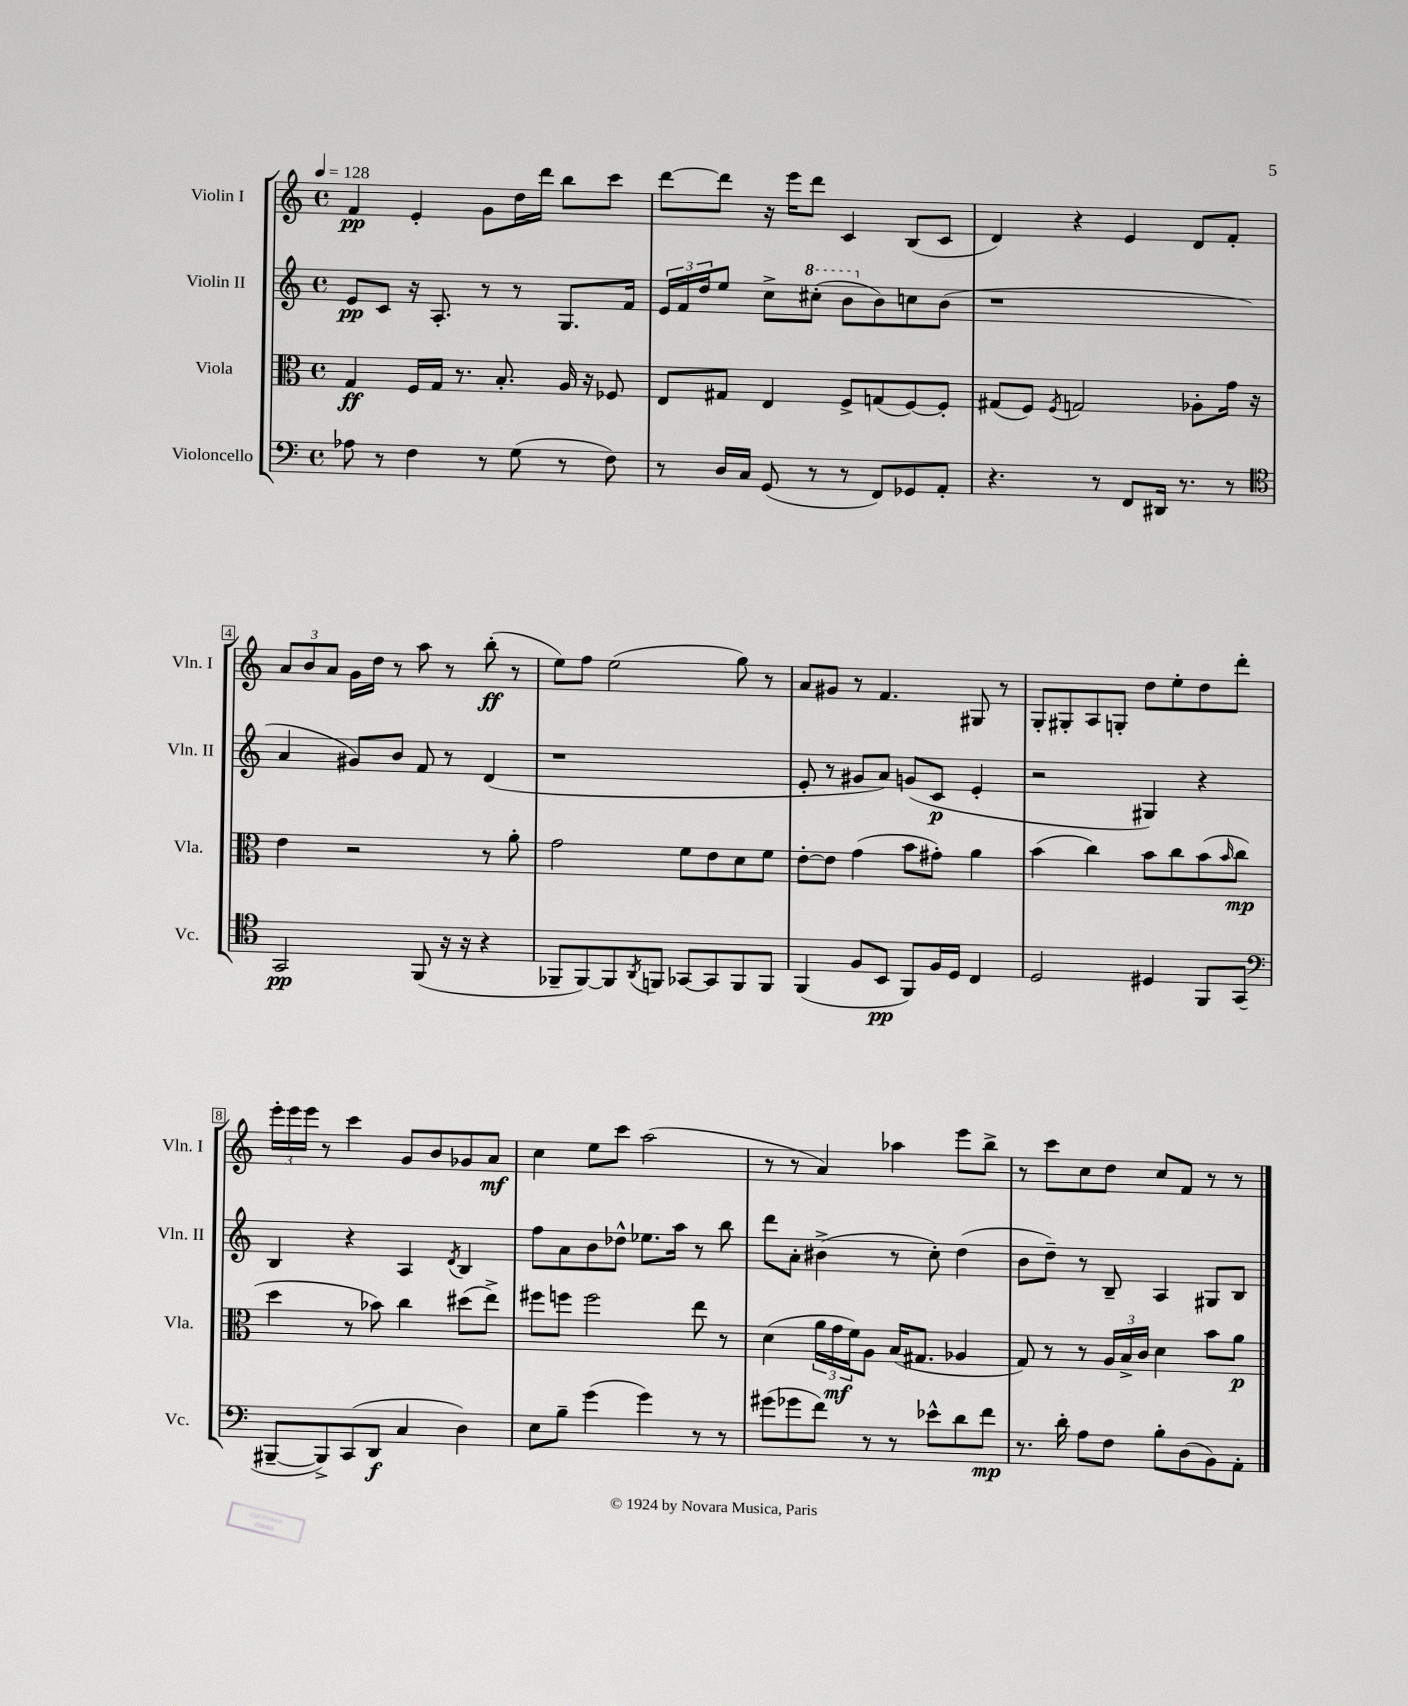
<<
\new StaffGroup <<
\new Staff = "s0" \with { instrumentName = "Violin I" shortInstrumentName = "Vln. I" } {
    \clef treble \key c \major \defaultTimeSignature \time 4/4 \tempo 4 = 128
    f'4\pp e'4-. g'8 d''16 d'''16 b''8 c'''8 |
    d'''8~ d'''8 r16 e'''16 d'''8 c'4 b8( c'8 |
    d'4) r4 e'4 d'8 f'8-. |
    \tuplet 3/2 { a'8 b'8 a'8 } g'16 d''16 r8 a''8 r8 b''8-.\ff( r8 |
    e''8) f''8 e''2( g''8) r8 |
    a'8 gis'8 r8 f'4. gis8 r8 |
    g8-. gis8-. a8 g8-. d''8 e''8-. d''8 d'''8-. |
    \tuplet 3/2 { e'''16-. e'''16 e'''16 } r8 c'''4 g'8 b'8 ges'8 a'8\mf |
    c''4 e''8 c'''8 a''2( |
    r8 r8 a'4) aes''4 e'''8 b''8-> |
    r8 c'''8 c''8 d''8 c''8 f'8 r8 r8 \bar "|." |
}
\new Staff = "s1" \with { instrumentName = "Violin II" shortInstrumentName = "Vln. II" } {
    \clef treble \key c \major \defaultTimeSignature \time 4/4
    e'8\pp c'8 r16 a8.-. r8 r8 g8. f'16 |
    \tuplet 3/2 { e'16 f'16 d''16 } e''8 c''8-> \ottava #1 cis'''8-.( b''8 \ottava #0 b'8) c''!8 b'8( |
    r1 |
    a'4 gis'8) b'8 f'8 r8 d'4( |
    r1 |
    e'8-. r8 gis'8 a'8) g'8( c'8\p e'4-. |
    r2 gis4) r4 |
    b4 r4 a4 \acciaccatura { d'8 } b4 |
    f''8 a'8 b'8 des''8-^ ees''8. a''16 r8 b''8 |
    d'''8 a'8-. bis'4->( r8 c''8-.) d''4( |
    b'8 d''8--) r8 b8-- a4 gis8 b8 \bar "|." |
}
\new Staff = "s2" \with { instrumentName = "Viola" shortInstrumentName = "Vla." } {
    \clef alto \key c \major \defaultTimeSignature \time 4/4
    g4\ff f16 g16 r8. b8.-. a16 r16 fes8 |
    e8 gis8 e4 f8-> g8( f8~) f8-. |
    gis8( f8) \acciaccatura { f8 } g2 aes8-. g'16 r16 |
    e'4 r2 r8 a'8-. |
    g'2 f'8 e'8 d'8 f'8 |
    e'8~-. e'8 g'4( b'8 gis'8-.) a'4 |
    b'4( c''4) b'8 c''8 b'8( \grace { b'16 } c''8\mp |
    d''4 r8 bes'8) c''4 dis''8( e''8->) |
    fis''8 f''8 f''2 e''8 r8 |
    d'4( \tuplet 3/2 { a'16 g'16\mf f'16) } a8 b16( gis8. aes4 |
    g8) r8 r8 \tuplet 3/2 { a16 b16-> c'16 } d'4 b'8 a'8\p \bar "|." |
}
\new Staff = "s3" \with { instrumentName = "Violoncello" shortInstrumentName = "Vc." } {
    \clef bass \key c \major \defaultTimeSignature \time 4/4
    aes8 r8 f4 r8 g8( r8 f8) |
    r8 d16 c16 g,8( r8 r8 f,8) ges,8 a,8-. |
    r4. r8 f,8 dis,16 r8. r8 |
    \clef tenor g,2\pp f,8( r16 r16 r4 |
    fes,8-- fes,8~) fes,8 \acciaccatura { a,8 } f,8 ges,8~ ges,8 f,8 f,8 |
    f,4( f8 b,8\pp f,8) f16 d16 c4 |
    d2 dis4 f,8 g,8( |
    \clef bass bis,,8~-- bis,,8->) c,8( d,8\f c4 d4) |
    e8 b8-- g'4( g'4) r8 r8 |
    gis'8( ges'8 f'8) r8 r8 ees'8-^ d'8 f'8\mp |
    r8. d'16-. a8 f8 b8-. d8( b,8) a,8-. \bar "|." |
}
>>
>>
\layout { \context { \Score \override BarNumber.stencil = #(make-stencil-boxer 0.1 0.3 ly:text-interface::print) } }
